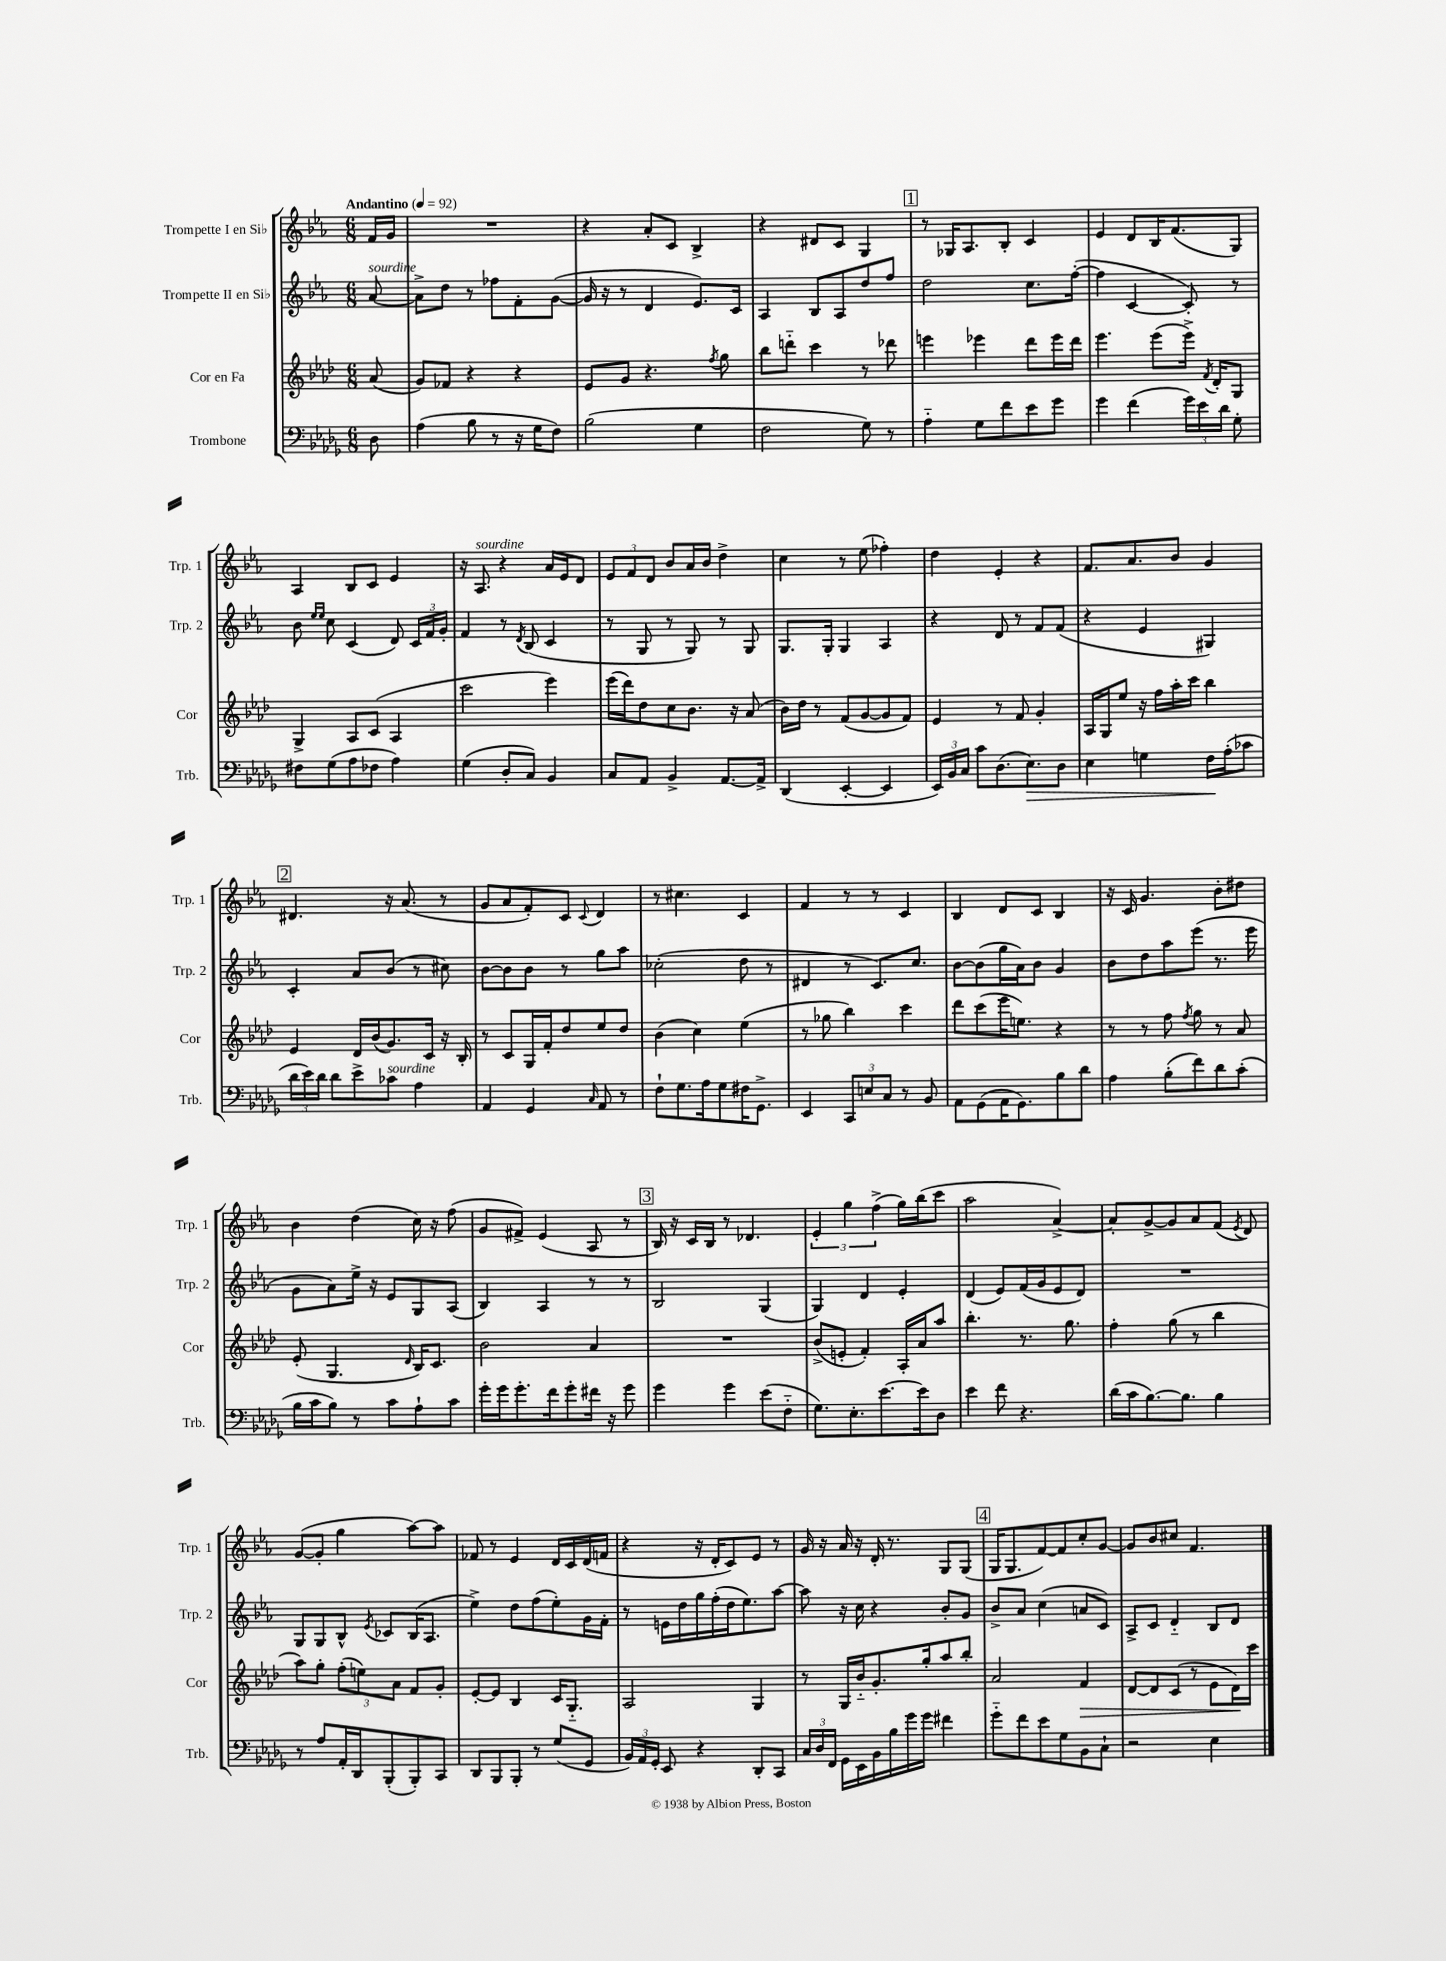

**kern	**dynam	**kern	**dynam	**kern	**kern
*part4	*part4	*part3	*part3	*part2	*part1
*staff4	*staff4	*staff3	*staff3	*staff2	*staff1
*I"Trombone	*	*I"Cor en Fa	*	*I"Trompette II en Si♭	*I"Trompette I en Si♭
*I'Trb.	*	*I'Cor	*	*I'Trp. 2	*I'Trp. 1
*clefF4	*	*clefG2	*	*clefG2	*clefG2
*k[b-e-a-d-g-]	*	*k[b-e-a-d-]	*	*k[b-e-a-]	*k[b-e-a-]
*M6/8	*	*M6/8	*	*M6/8	*M6/8
*MM92	*	*MM92	*	*MM92	*MM92
=	=	=	=	=	=
!	!	!	!	!	!LO:TX:a:B:t=Andantino
!	!	!	!	!LO:TX:a:i:t=sourdine	!
8D-\	.	(8a-/	.	[8a-/	16f/LL
.	.	.	.	.	16g/JJ
=1	=1	=1	=1	=1	=1
(4A-\	.	8g/L)	.	8a-^\L]	2.r
.	.	8f-X/J	.	8dd\J	.
8B-\	.	4r	.	8r	.
8r	.	.	.	8ff-X\L	.
16r	.	4r	.	8f'\	.
16G-\KL	.	.	.	.	.
8F\J)	.	.	.	([8g\J	.
=2	=2	=2	=2	=2	=2
(2B-\	.	8e-/L	.	16g/]	4r
.	.	.	.	16r	.
.	.	8g/J	.	8r	.
.	.	4.r	.	4d/	8a-'/L
.	.	.	.	.	8c/J
4G-\	.	.	.	8.e-/L)	4B-^/
.	.	8qff/	.	.	.
.	.	8gg\	.	.	.
.	.	.	.	16c/Jk	.
=3	=3	=3	=3	=3	=3
2F\	.	8bb-\L	.	4A-/	4r
.	.	8dddn\J	.	.	.
.	.	4ccc\	.	8B-/L	8d#X/L
.	.	.	.	8A-/	8c/J
8G-\)	.	8r	.	8dd/	4G/
8r	.	8ddd-X\	.	8ff/J	.
!!LO:REH:place=s1:t=1
=4	=4	=4	=4	=4	=4
4A-\	.	4eeen\	.	2dd\	8r
.	.	.	.	.	16G-X/KL
.	.	.	.	.	8.A-/
8G-\L	.	4eee-X\	.	.	.
8f\	.	.	.	.	8B-'/J
8e-\	.	8ddd-\L	.	8.cc\L	4c/
8g-\J	.	16eee-\L	.	.	.
.	.	16ddd-\JJ	.	([16ff'\Jk	.
=5	=5	=5	=5	=5	=5
4g-\	.	4.eee-\	.	4ff\]	4e-/
(4f\	.	.	.	[4c/	8d/L
.	.	(8eee-\L	.	.	16B-/K
.	.	.	.	.	(8.f/
24g-\LL)	.	16eee-^\Jk)	.	8c'/])	.
24e-\	.	.	.	.	.
.	.	8qf/	.	.	.
.	.	16d-'/KL	.	.	.
24d-\JJ	.	.	.	.	.
8G-'\	.	8G/J	.	8r	8G/J)
!!LO:LB:g=z
=6	=6	=6	=6	=6	=6
8F#X\L	.	4G^/	.	8b-\	4A-/
.	.	.	.	16qqee-/LL	.
.	.	.	.	16qqee-/JJ	.
(8G-\	.	.	.	8cc\	.
8A-\	.	8A-/L	.	(4c/	8B-/L
8F-X\J	.	(8c/J	.	.	8c/J
4A-\)	.	4A-/	.	8d/)	4e-/
.	.	.	.	24c/LL	.
.	.	.	.	24f/	.
.	.	.	.	24g'/JJ	.
=7	=7	=7	=7	=7	=7
(4G-\	.	2ccc\	.	4f/	16r
!	!	!	!	!	!LO:TX:a:i:t=sourdine
.	.	.	.	.	8.A-/
8D-'/L	.	.	.	8r	4r
.	.	.	.	8qd/	.
8C/J)	.	.	.	(8B-/	.
4BB-/	.	4eee-\)	.	4c/	16a-/LL
.	.	.	.	.	16e-/J
.	.	.	.	.	8d/J
=8	=8	=8	=8	=8	=8
8C/L	.	(16eee-\LL	.	8r	12e-/L
.	.	16ddd-\J)	.	.	.
.	.	.	.	.	12f/
8AA-/J	.	8dd-\	.	8G/	.
.	.	.	.	.	12d/J
4BB-^/	.	8cc\	.	8r	8b-/L
.	.	8.b-\J	.	8G/)	16a-/L
.	.	.	.	.	16b-/JJ
[8.AA-/L	.	.	.	8r	4dd^\
.	.	16r	.	.	.
.	.	(8a-/	.	8G/	.
16AA-^/Jk]	.	.	.	.	.
=9	=9	=9	=9	=9	=9
(4DD-/	.	16b-\LL)	.	8.G/L	4cc\
.	.	16dd-\JJ	.	.	.
.	.	8r	.	.	.
.	.	.	.	16G'/Jk	.
[4EE-'/	.	(8f/L	.	4G/	8r
.	.	[8g/	.	.	(8ee-\
4EE-/]	.	8g/]	.	4A-/	4ff-X'\)
.	.	8f/J)	.	.	.
=10	=10	=10	=10	=10	=10
24EE-/LL)	.	4e-/	.	4r	4dd\
24BB-/	.	.	.	.	.
24C/JJ	.	.	.	.	.
8c\L	.	.	.	.	.
(8.D-\	.	8r	.	8d/	4e-'/
.	.	8f/	.	8r	.
!	!LO:HP:b	!	!	!	!
8.E-\)	>	.	.	.	.
.	.	4g'/	.	8f/L	4r
8D-\J	.	.	.	(8f/J	.
=11	=11	=11	=11	=11	=11
4E-\	.	16A-/LL	.	4r	8.f/L
.	.	16G/J	.	.	.
.	.	8ee-/J	.	.	.
.	.	.	.	.	8.a-/
4Gn\	.	16r	.	4e-/	.
.	.	16ff\LL	.	.	.
.	.	16aa-'\	.	.	8b-/J
.	.	16ccc\JJ	.	.	.
16F\LL	.	4bb-\	.	4G#X/)	4g/
(16A-'\J	]	.	.	.	.
8c-X\J	.	.	.	.	.
!!LO:LB:g=z
!!LO:REH:place=s1:t=2
=12	=12	=12	=12	=12	=12
24d-\LL	.	4e-/	.	4c'/	4.d#X/
24e-\)	.	.	.	.	.
24d-\JJ	.	.	.	.	.
8d-\L	.	.	.	.	.
8e-^\	.	16d-/LL	.	8a-/L	.
.	.	(16b-/J	.	.	.
!LO:TX:a:i:t=sourdine	!	!	!	!	!
8c-X\J	.	8.g/)	.	(8b-/J	16r
.	.	.	.	.	(8.a-/
4A-\	.	.	.	8r	.
.	.	16c/Jk	.	.	.
.	.	16r	.	8cc#X\)	8r
.	.	16B-'/	.	.	.
=13	=13	=13	=13	=13	=13
4AA-/	.	8r	.	[8b-\L	8g/L
.	.	8c/L	.	8b-\]	8a-/
4GG-/	.	16G/L	.	8b-\J	8f'/)
.	.	16f'/J	.	.	.
.	.	8dd-/	.	8r	8c/J
16qqC/	.	.	.	.	8qqc/
8AA-/	.	8ee-/	.	8gg\L	4d/
8r	.	8dd-/J	.	8aa-\J	.
=14	=14	=14	=14	=14	=14
8F`\L	.	(4b-\	.	(2cc-X'\	8r
8.G-\	.	.	.	.	4.cc#X\
.	.	4cc\)	.	.	.
16A-\k	.	.	.	.	.
8G-\	.	.	.	.	.
16F#X\K	.	(4ee-\	.	8dd\	4c/
8.GG-^\J	.	.	.	.	.
.	.	.	.	8r	.
=15	=15	=15	=15	=15	=15
4EE-/	.	8r	.	4d#X/	4f/
.	.	8gg-X\	.	.	.
12CC/L	.	4bb-\)	.	8r	8r
12En/	.	.	.	.	.
.	.	.	.	8.c/L)	8r
12C/J	.	.	.	.	.
8r	.	4ccc\	.	.	4c/
.	.	.	.	8.cc/J	.
8BB-/	.	.	.	.	.
=16	=16	=16	=16	=16	=16
8AA-\L	.	8ddd-\L	.	[8b-\L	4B-/
(8GG-\	.	(8ccc\	.	(8b-\]	.
16AA-\K	.	16eee-\K	.	16gg\L	8d/L
8.GG-\)	.	8.een\J)	.	16a-\J)	.
.	.	.	.	8b-\J	8c/J
8B-\	.	4r	.	4g/	4B-/
8d-\J	.	.	.	.	.
=17	=17	=17	=17	=17	=17
4A-\	.	8r	.	8b-\L	16r
.	.	.	.	.	16c/
.	.	8r	.	8dd\	4.g/
(8B-'\L	.	8ff\	.	8aa-\	.
.	.	8qff/	.	.	.
8f\)	.	8gg\	.	(8eee-\J	.
8d-\	.	8r	.	8.r	8b-'\L
(8c'\J	.	8a-/	.	.	8dd#X\J
.	.	.	.	16eee-\	.
!!LO:LB:g=z
=18	=18	=18	=18	=18	=18
16B-\LL	.	(8e-'/	.	8g\L	4b-\
16c\J	.	.	.	.	.
8B-\J)	.	4.G/	.	8a-\)	.
8r	.	.	.	16ee-^\Jk	(4dd\
.	.	.	.	16r	.
8c\L	.	.	.	8e-/L	.
.	.	16qqd-/	.	.	.
8A-`\	.	16B-/KL)	.	8G/	16cc\)
.	.	8.c/J	.	.	16r
8c\J	.	.	.	(8A-/J	(8ff\
=19	=19	=19	=19	=19	=19
16g-'\LL	.	2b-\	.	4B-/)	8g/L
16g-\J	.	.	.	.	.
8.g-'\	.	.	.	.	8f#X^/J)
.	.	.	.	4A-/	(4e-/
16f\k	.	.	.	.	.
8g-'\	.	.	.	.	.
16f#X\Jk	.	4a-/	.	8r	8A-/
16r	.	.	.	.	.
8g-\	.	.	.	8r	8r
!!LO:REH:place=s1:t=3
=20	=20	=20	=20	=20	=20
4g-\	.	2.r	.	2B-/	16B-/)
.	.	.	.	.	16r
.	.	.	.	.	16c/LL
.	.	.	.	.	16B-/JJ
4g-\	.	.	.	.	8r
.	.	.	.	.	4.d-X/
(8e-\L	.	.	.	(4G/	.
8F\J	.	.	.	.	.
=21	=21	=21	=21	=21	=21
8.G-\L)	.	(8b-^/L	.	4G/)	6e-'/
.	.	8en'/J	.	.	.
.	.	.	.	.	6gg\
8.E-'\	.	.	.	.	.
.	.	4f'/)	.	4d/	.
.	.	.	.	.	(6ff^\
[8.e-\	.	.	.	.	.
.	.	16A-'/LL	.	4e-'/	16gg\LL)
16e-\k]	.	16a-/J	.	.	(16bb-\J
8D-\J	.	8aa-/J	.	.	8ccc\J
=22	=22	=22	=22	=22	=22
4e-\	.	4.bb-'\	.	(4d/	2aa-\
8f\	.	.	.	8e-/L)	.
4.r	.	8.r	.	(16f/L	.
.	.	.	.	16g/J	.
.	.	.	.	8e-/	[4a-^/)
.	.	8.gg\	.	.	.
.	.	.	.	8d/J)	.
=23	=23	=23	=23	=23	=23
(16d-\LL	.	4ff'\	.	2.r	8a-'/L]
16c\J	.	.	.	.	.
[8.B-\)	.	.	.	.	[8g^/
.	.	(8gg\	.	.	8g/]
8.B-\J]	.	.	.	.	.
.	.	8r	.	.	8a-/
4B-\	.	4bb-\	.	.	(8f/J
.	.	.	.	.	8qe-/
.	.	.	.	.	8d/)
!!LO:LB:g=z
=24	=24	=24	=24	=24	=24
8r	.	8aa-\L)	.	8G/L	([8g/L
8A-/L	.	8gg'\J	.	8G/	8g'/J]
16AA-'/L	.	(12ff'\L	.	8B-^^/J	4gg\
16DD-/J	.	.	.	.	.
.	.	12een\)	.	.	.
.	.	.	.	8qe-/	.
(8BBB-'/	.	.	.	8c-X/L	.
.	.	12a-\J	.	.	.
8BBB-'/)	.	8f/L	.	(16B-/K	[8aa-\L)
.	.	.	.	8.A-/J	.
8CC/J	.	8g'/J	.	.	8aa-\J]
=25	=25	=25	=25	=25	=25
8DD-/L	.	[8e-'/L	.	4ee-^\)	8f-X/
8BBB-/	.	8e-/J]	.	.	8r
8BBB-'/J	.	4B-/	.	8dd\L	4e-/
8r	.	.	.	(8ff\	.
(8G-/L	.	16c/KL	.	8ee-'\)	16d/LL
.	.	8.G/J	.	.	16c/
8GG-/J	.	.	.	16g\L	(16d/
.	.	.	.	16f'\JJ	16fn/JJ
=26	=26	=26	=26	=26	=26
24BB-/LL)	.	2A-/	.	8r	4r
24AA-/	.	.	.	.	.
24GG-'/JJ	.	.	.	.	.
8EE-/	.	.	.	16en\LL	.
.	.	.	.	16dd\	.
4r	.	.	.	16gg\	16r
.	.	.	.	(16ff'\	16d'/KL
.	.	.	.	16dd\J	8c/)
.	.	.	.	8.ee-\)	.
8DD-'/L	.	4G/	.	.	8e-/J
8CC/J	.	.	.	[8aa-\J	8r
=27	=27	=27	=27	=27	=27
24C/LL	.	8r	.	8aa-\]	16g/
24D-/	.	.	.	.	.
.	.	.	.	.	16r
24FF/JJ	.	.	.	.	.
16GG-\LL	.	16G/LL	.	16r	16a-/
16EE-\	.	16b-/J	.	16cc\	16r
16BB-\	.	8.g'/	.	4r	16d'/
16B-\	.	.	.	.	8.r
16g-\	.	.	.	.	.
16g-\JJ	.	16gg'/k	.	.	.
4f#X\	.	8aa-/	.	8b-'/L	8G/L
.	.	8bb-'/J	.	8g/J	(8G/J
!!LO:REH:place=s1:t=4
=28	=28	=28	=28	=28	=28
8g-\L	.	2a-/	.	8b-^/L	16G/KL
.	.	.	.	.	8.G/
8f\	.	.	.	8a-/J	.
8e-\	.	.	.	(4cc\	[8f/)
8G-\	.	.	.	.	8f/]
!	!	!	!LO:HP:b	!	!
8BB-\	.	4f/	>	8an/L	8cc'/
8C`\J	.	.	.	8c/J)	[8g/J
=29	=29	=29	=29	=29	=29
2r	.	[8d-/L	.	8A-^/L	8g/L]
.	.	8d-/]	.	8c/J	8b-/
.	.	(8c/J	.	4d/	8cc#X/J
.	.	8r	.	.	4.f/
4E-\	.	8e-\L	.	8B-/L	.
.	.	16d-\L)	.	8d/J	.
.	.	16ccc\JJ	]	.	.
==	==	==	==	==	==
*-	*-	*-	*-	*-	*-
